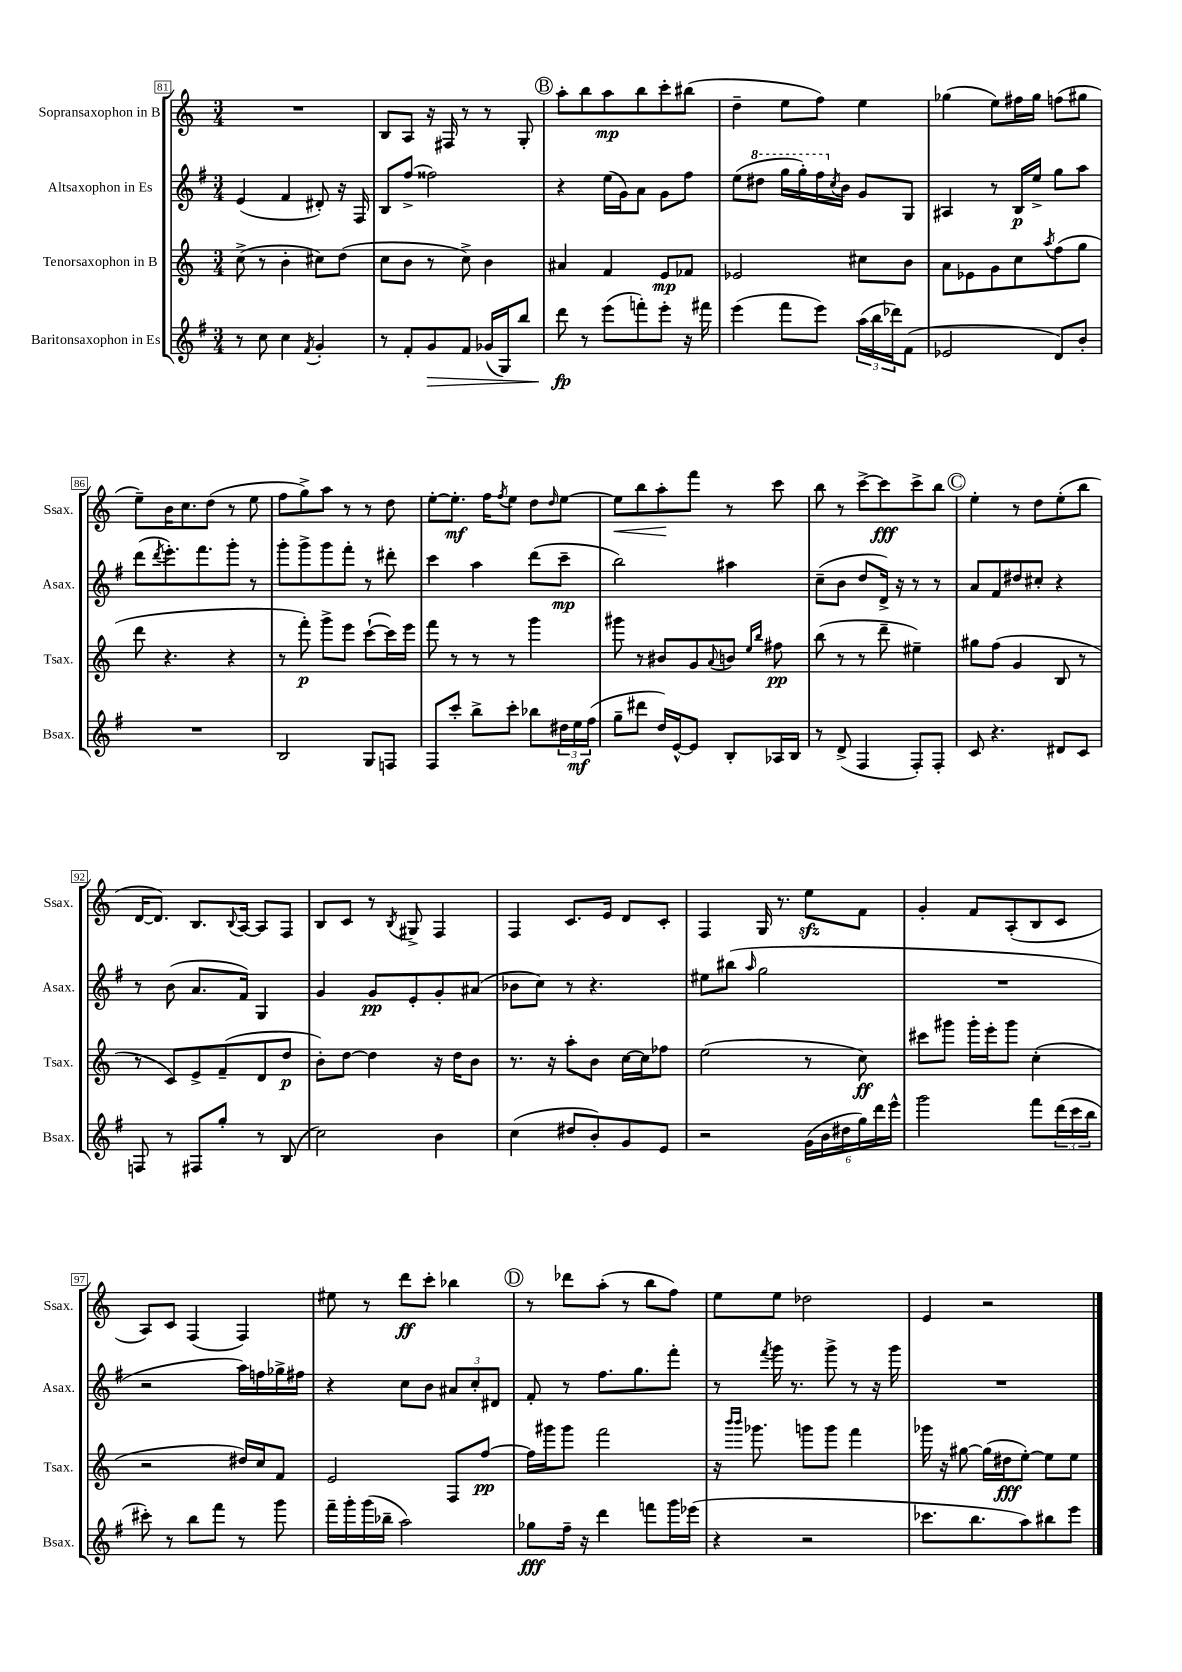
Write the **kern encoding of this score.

**kern	**kern	**kern	**kern
*staff4	*staff3	*staff2	*staff1
*clefG2	*clefG2	*clefG2	*clefG2
*k[f#]	*k[]	*k[f#]	*k[]
*M3/4	*M3/4	*M3/4	*M3/4
8r	(8cc^	(4e	2.r
8cc	8r	.	.
4cc	4b'	4f#	.
8qf#	.	.	.
4g'	8cc#)	8d#')	.
.	(8dd	16r	.
.	.	16F#	.
=	=	=	=
8r	8cc	8B	8B
8f#'	8b	(8ff#^	8A
8g	8r	2ff##)	16r
.	.	.	16F#
8f#	8cc^)	.	8r
(16g-	4b	.	8r
16G)	.	.	.
8bb	.	.	8G'
=	=	=	=
8ddd	4a#	4r	8aa'
8r	.	.	8bb
(8eee	4f	(16ee	8aa
.	.	16g)	.
8fff')	.	8a	8bb
8eee'	8e	8g	8ccc'
16r	8f-	8ff#	(8bb#
16fff#	.	.	.
=	=	=	=
(4eee	2e-	(8ee	4dd~
.	.	8ddd#	.
8fff#	.	16ggg	8ee
.	.	16ggg')	.
8eee)	.	16fff#	8ff)
.	.	8qcc	.
.	.	16b	.
(24aa	8cc#	8g	4ee
24bb	.	.	.
24ddd-)	.	.	.
(8f#	8b	8G	.
=	=	=	=
2e-	8a	4A#	(4gg-
.	8e-	.	.
.	8g	8r	8ee)
.	8cc	16B	16ff#
.	.	16ee^	16gg-
.	8qaa	.	.
8d)	(8ff	8gg	(8ff
8b'	8gg	8aa	8gg#
=	=	=	=
2.r	8ddd	(8ddd	8ee~)
.	.	8qddd	.
.	4.r	8.eee')	16b
.	.	.	8.cc
.	.	8.fff#	.
.	.	.	(8dd
.	4r	8ggg'	8r
.	.	8r	8ee
=	=	=	=
2B	8r	8ggg'	8ff
.	8fff')	8ggg^	8gg^)
.	8ggg^	8ggg	8aa
.	8eee	8fff#'	8r
8G	([8ccc`	8r	8r
8F	16ccc])	8ddd#'	8dd
.	16eee	.	.
=	=	=	=
8F#	8fff	4ccc	[8ee'
8ccc'	8r	.	8.ee']
8bb^	8r	4aa	.
.	.	.	16ff
.	.	.	8qff
8ccc'	8r	.	8ee
8bb-	4ggg	(8ddd	8dd
.	.	.	16qqdd
24dd#	.	8ccc~	[8ee
24ee	.	.	.
(24ff#	.	.	.
=	=	=	=
8gg~	8ggg#	2bb)	8ee]
8ddd#	8r	.	8bb
16dd)	8b#	.	8aa'
[16e^^	.	.	.
8e]	8g	.	8fff
.	8qqa	.	.
8B'	8b	4aa#	8r
.	16qqee	.	.
.	16qqbb	.	.
16A-	8ff#	.	8ccc
16B	.	.	.
=	=	=	=
8r	(8bb	(8cc~	8bb
(8d^	8r	8b	8r
4F#	8r	8dd	[8ccc^
.	8ddd~	16d^)	8ccc]
.	.	16r	.
8F#')	4ee#~)	8r	8ccc^
8F#'	.	8r	8bb
=	=	=	=
8c	8gg#	8a	4ee'
4.r	(8ff	8f#	.
.	4g	8dd#	8r
.	.	8cc#'	8dd
8d#	8B	4r	(8ee'
8c	8r	.	8bb
=	=	=	=
8F	8r	8r	[16d
.	.	.	8.d])
8r	8c)	(8b	.
8F#	8e^	8.a	8.B
8gg'	(8f~	.	.
.	.	.	8qqB
.	.	16f#)	[16A
8r	8d	4G	8A]
(8B	8dd	.	8F
=	=	=	=
2cc)	8b')	4g	8B
.	[8dd	.	8c
.	4dd]	8g	8r
.	.	.	8qB
.	.	8e'	8G#^
4b	16r	8g'	4F
.	16dd	.	.
.	8b	(8a#	.
=	=	=	=
(4cc	8.r	8b-	4F
.	.	8cc)	.
.	16r	.	.
8dd#	8aa'	8r	8.c
8b')	8b	4.r	.
.	.	.	16e
8g	[16cc	.	8d
.	16cc]	.	.
8e	8ff-	.	8c'
=	=	=	=
2r	(2ee	8ee#	4F
.	.	(8bb#	.
.	.	16qqaa	.
.	.	2gg	16G
.	.	.	8.r
(24g	8r	.	8ee
24b	.	.	.
24dd#	.	.	.
24gg)	8cc)	.	8f
24ddd	.	.	.
24eee^^	.	.	.
=	=	=	=
2ggg	8ccc#	2.r	4g'
.	8ggg#	.	.
.	16ggg#'	.	8f
.	16eee'	.	.
.	8ggg#	.	(8A'
8fff#	(4cc'	.	8B
(24ddd	.	.	8c
24ccc	.	.	.
24bb	.	.	.
=	=	=	=
8ccc#')	2r	2r	8A)
8r	.	.	8c
8bb	.	.	(4F
8fff#	.	.	.
8r	16dd#)	16aa)	4F)
.	16cc	16ff	.
8ggg	8f	16gg-^	.
.	.	16ff#	.
=	=	=	=
16fff#~	2e	4r	8ee#
16ggg'	.	.	.
(16ggg	.	.	8r
16bb-~	.	.	.
2aa)	.	8cc	8ddd
.	.	8b	8ccc'
.	8F	12a#	4bb-
.	.	12cc'	.
.	[8ff	.	.
.	.	12d#	.
=	=	=	=
8gg-	16ff]	8f#'	8r
.	16ggg#	.	.
16ff#~	8ggg#	8r	8ddd-
16r	.	.	.
4ddd	2fff	8.ff#	(8aa'
.	.	.	8r
.	.	8.gg	.
8fff	.	.	8bb
16ggg	.	8fff#'	8ff)
(16eee-	.	.	.
=	=	=	=
4r	16r	8r	8ee
.	16qqbbb	.	.
.	16qqbbb	.	.
.	8.ggg-	.	.
.	.	8qfff#	.
.	.	16ggg	8ee
.	.	8.r	.
2r	8ggg	.	2dd-
.	8ggg	8ggg^	.
.	4fff	8r	.
.	.	16r	.
.	.	16ggg	.
=	=	=	=
8.ccc-	16ggg-	2.r	4e
.	16r	.	.
.	[8gg#	.	.
8.bb	.	.	.
.	(16gg#]	.	2r
.	16dd#	.	.
8aa)	[8ee')	.	.
8bb#	8ee]	.	.
8eee	8ee	.	.
==	==	==	==
*-	*-	*-	*-
